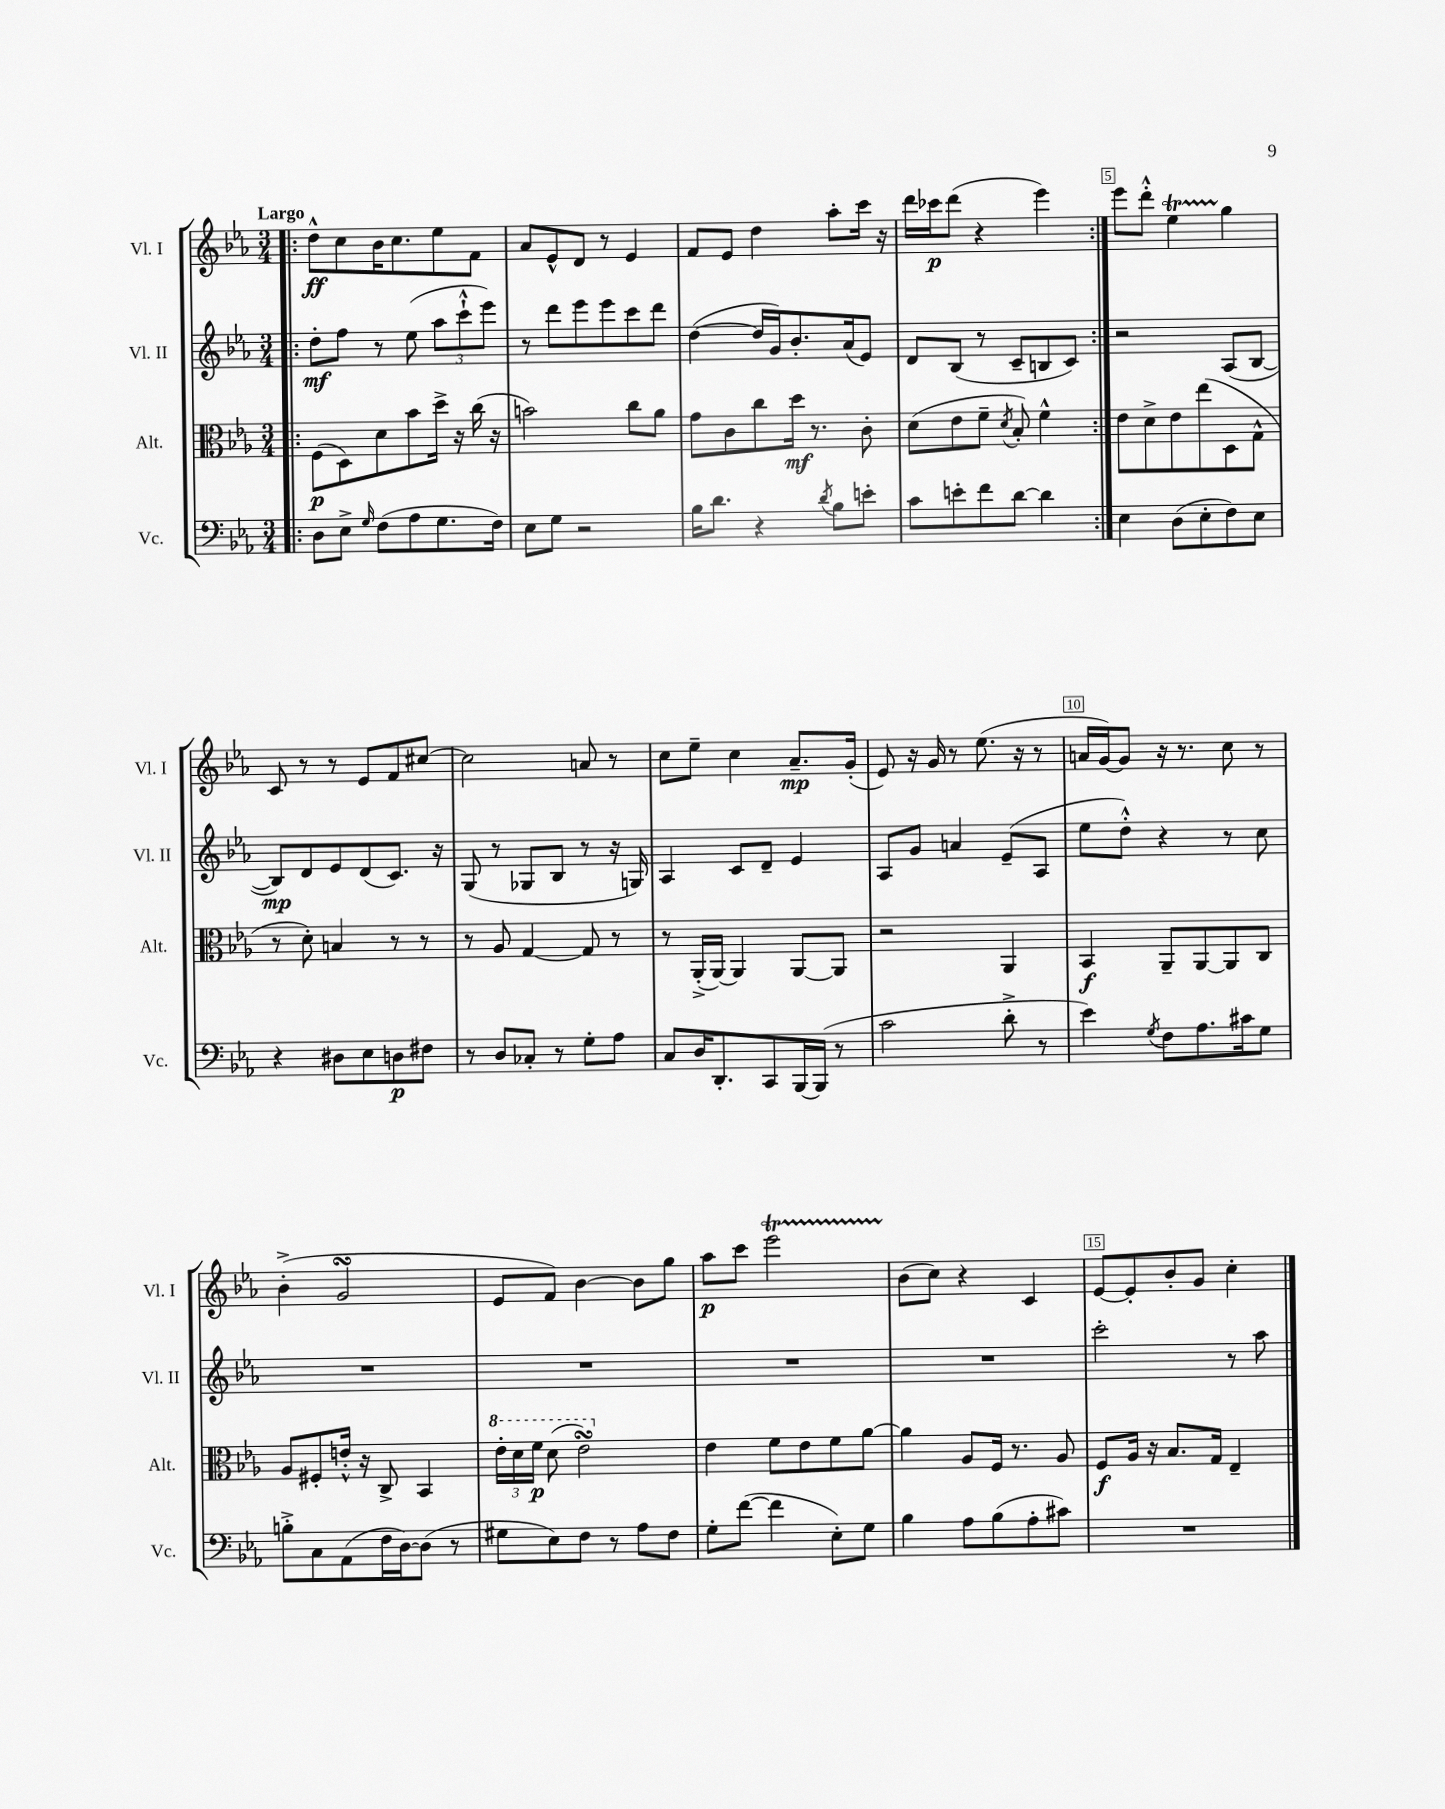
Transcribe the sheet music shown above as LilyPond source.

<<
\new StaffGroup <<
\new Staff = "s0" \with { instrumentName = "Vl. I" shortInstrumentName = "Vl. I" } {
    \clef treble \key ees \major \numericTimeSignature \time 3/4 \tempo "Largo"
    \autoBeamOff \repeat volta 2 { \bar ".|:" d''8[-^\ff c''8 bes'16 c''8. ees''8 f'8] |
    aes'8[ ees'8-^ d'8] r8 ees'4 |
    f'8[ ees'8] d''4 aes''8[-. c'''16] r16 |
    d'''16[ ces'''16\p d'''8]( r4 ees'''4) | }
    ees'''8[ d'''8]-.-^ ees''4\startTrillSpan g''4\stopTrillSpan |
    c'8 r8 r8 ees'8[ f'8 cis''8]~ |
    cis''2 a'8 r8 |
    c''8[ ees''8]-- c''4 aes'8.[--\mp g'16]-.( |
    ees'8) r16 g'16 r8 ees''8.( r16 r8 |
    a'16[ g'16~) g'8] r16 r8. c''8 r8 |
    bes'4-.->( g'2\turn |
    ees'8[ f'8]) bes'4~ bes'8[ g''8] |
    aes''8[\p c'''8] ees'''2\startTrillSpan |
    bes'8[\stopTrillSpan( c''8]) r4 c'4 |
    ees'8[~ ees'8-. bes'8-. g'8] c''4-. \bar "|." |
}
\new Staff = "s1" \with { instrumentName = "Vl. II" shortInstrumentName = "Vl. II" } {
    \clef treble \key ees \major \numericTimeSignature \time 3/4
    \autoBeamOff \repeat volta 2 { \bar ".|:" d''8[-.\mf f''8] r8 ees''8( \tuplet 3/2 { aes''8[ c'''8-!-^ ees'''8]) } |
    r8 d'''8[ ees'''8 ees'''8 c'''8 d'''8] |
    d''4~( d''16[ g'16) bes'8.-. aes'16( ees'8]) |
    d'8[ bes8]( r8 c'8[-- b8 c'8]) | }
    r2 aes8[( bes8]~ |
    bes8[\mp) d'8 ees'8 d'8( c'8.]) r16 |
    g8( r8 ges8[ bes8] r8 r16 g16) |
    aes4 c'8[ d'8]-- ees'4 |
    aes8[ g'8] a'4 ees'8[--( aes8] |
    ees''8[ d''8]-.-^) r4 r8 c''8 |
    R2. |
    R2. |
    R2. |
    R2. |
    c'''2-. r8 aes''8 \bar "|." |
}
\new Staff = "s2" \with { instrumentName = "Alt." shortInstrumentName = "Alt." } {
    \clef alto \key ees \major \numericTimeSignature \time 3/4
    \autoBeamOff \repeat volta 2 { \bar ".|:" f8[\p( d8) d'8 bes'8 d''16]-> r16 c''16( r16 |
    b'2) c''8[ aes'8] |
    g'8[ c'8 c''8 d''16]\mf r8. c'8-. |
    d'8[( ees'8 f'8]-- \acciaccatura { d'8 } bes8-.) f'4-^ | }
    ees'8[ d'8-> ees'8 ees''8( d8 g8]-^ |
    r8 d'8-.) b4 r8 r8 |
    r8 aes8 g4~ g8 r8 |
    r8 aes,16[-.->( aes,16]~) aes,4 aes,8[~ aes,8] |
    r2 aes,4 |
    bes,4\f aes,8[-- aes,8~ aes,8 c8] |
    aes8[ fis8-. e'16]-.-^ r16 c8-> bes,4 |
    \tuplet 3/2 { \ottava #1 ees''16[-. d''16 f''16]\p } d''8( ees''2\turn) \ottava #0 |
    ees'4 f'8[ ees'8 f'8 aes'8]~ |
    aes'4 aes8[ f16] r8. aes8 |
    f8[\f aes16] r16 bes8.[ g16] ees4-- \bar "|." |
}
\new Staff = "s3" \with { instrumentName = "Vc." shortInstrumentName = "Vc." } {
    \clef bass \key ees \major \numericTimeSignature \time 3/4
    \autoBeamOff \repeat volta 2 { \bar ".|:" d8[ ees8]-> \grace { g16 } f8[( aes8 g8. f16]) |
    ees8[ g8] r2 |
    bes16[ d'8.] r4 \acciaccatura { d'8 } bes8[ e'8]-. |
    c'8[ e'8-. f'8 d'8]~ d'4 | }
    ees4 d8[( ees8-. f8) ees8] |
    r4 dis8[ ees8 d8\p fis8] |
    r8 d8[ ces8]-. r8 g8[-. aes8] |
    c8[ d16 d,8.-. c,8 bes,,16~ bes,,16]( r8 |
    c'2 d'8-.-> r8 |
    ees'4) \acciaccatura { g8 } f8[ aes8. cis'16 g8] |
    b8[-.-> c8 aes,8( f16 d16~) d8]( r8 |
    gis8[ ees8) f8] r8 aes8[ f8] |
    g8[-. f'8]~( f'4 ees8[-.) g8] |
    bes4 aes8[ bes8( aes8-. cis'8]) |
    R2. \bar "|." |
}
>>
>>
\layout { \context { \Score \override BarNumber.break-visibility = ##(#f #t #t) barNumberVisibility = #(every-nth-bar-number-visible 5) \override BarNumber.stencil = #(make-stencil-boxer 0.1 0.3 ly:text-interface::print) } }
